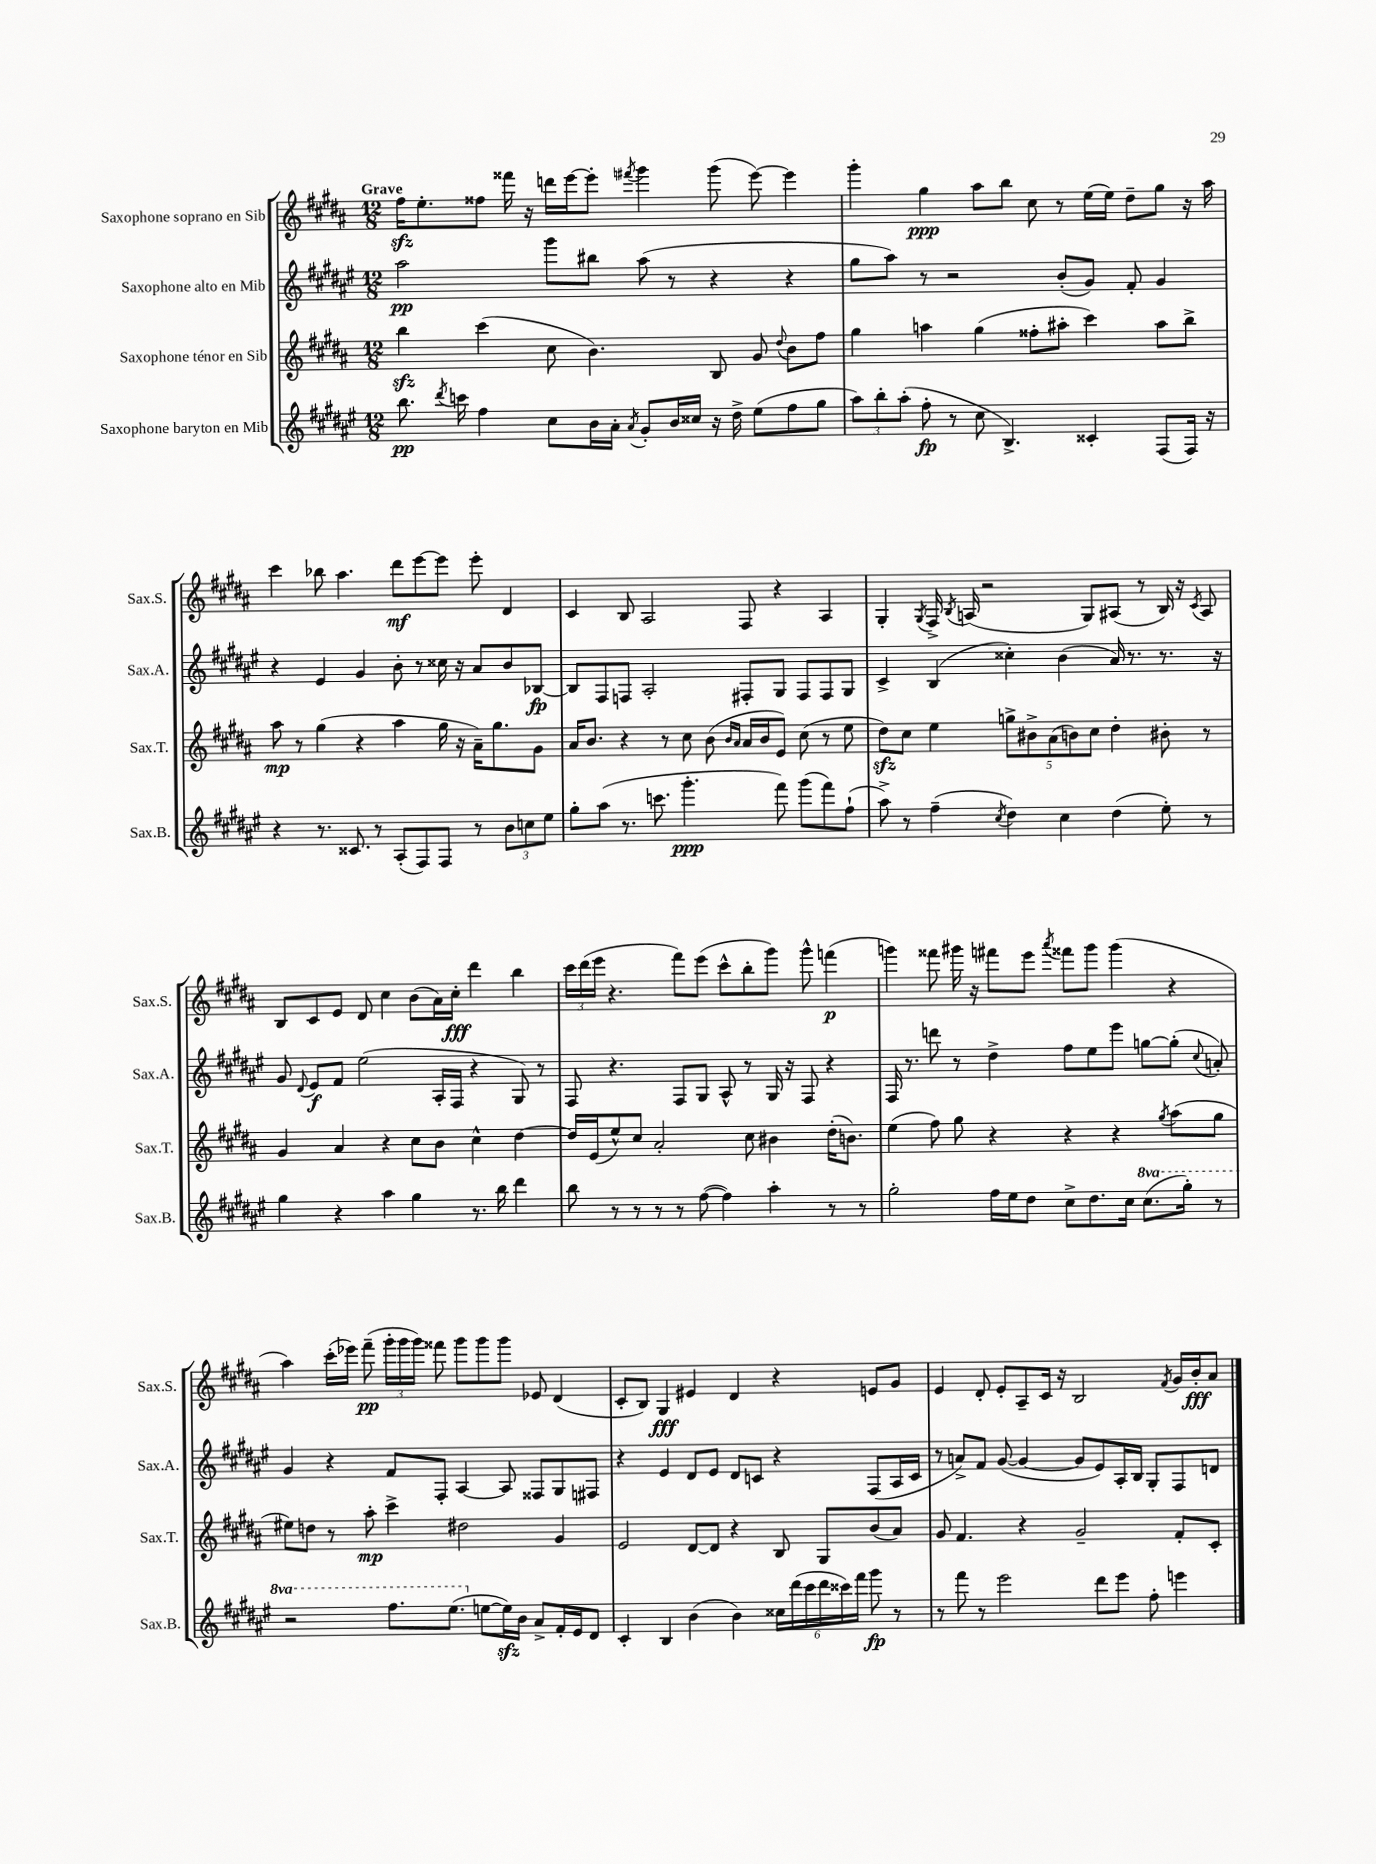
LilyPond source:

<<
\new StaffGroup <<
\new Staff = "s0" \with { instrumentName = "Saxophone soprano en Sib" shortInstrumentName = "Sax.S." } {
    \clef treble \key b \major \numericTimeSignature \time 12/8 \tempo "Grave"
    \autoBeamOff fis''16[\sfz e''8.-. fisis''8] fisis'''16 r16 d'''16[ e'''16~ e'''8]-. \acciaccatura { fis'''8 } gis'''4 gis'''8( e'''8~) e'''4 |
    gis'''4-. gis''4\ppp ais''8[ b''8] cis''8 r8 e''16[( e''16]) dis''8[-- gis''8] r16 ais''16 |
    cis'''4 bes''8 ais''4. dis'''8[\mf e'''8~ e'''8] e'''8-. dis'4 |
    cis'4 b8 ais2 fis8 r4 ais4 |
    gis4-. \acciaccatura { gis8 } fis16-> \acciaccatura { b8 } a16( r2 gis8[) ais8]( r8 b16) r16 \acciaccatura { cis'8 } ais8 |
    b8[ cis'8 e'8] dis'8 cis''4 b'8[( ais'16) cis''16]-.\fff dis'''4 b''4 |
    \tuplet 3/2 { cis'''16[ dis'''16( e'''16] } r4. fis'''8[) e'''8]( cis'''8[-^ b''8-. gis'''8]) gis'''8-^ f'''4\p( |
    g'''4) fisis'''8 gis'''16 r16 fis'''8[ e'''8] \acciaccatura { ais'''8 } fisis'''8[ gis'''8] gis'''4( r4 |
    ais''4) cis'''16[-.( ees'''16]) fis'''8--\pp( \tuplet 3/2 { gis'''16[-. gis'''16 gis'''16]) } fisis'''8 gis'''8[ gis'''8 gis'''8] ees'8 dis'4( |
    cis'8[-. b8]) gis4\fff eis'4 dis'4 r4 e'8[ gis'8] |
    e'4 dis'8-. e'8[-. ais8-- cis'16] r16 b2 \acciaccatura { fis'8 } gis'16[ b'16-.\fff ais'8] \bar "|." |
}
\new Staff = "s1" \with { instrumentName = "Saxophone alto en Mib" shortInstrumentName = "Sax.A." } {
    \clef treble \key fis \major \numericTimeSignature \time 12/8
    \autoBeamOff ais''2\pp gis'''8[ bis''8] ais''8( r8 r4 r4 |
    gis''8[ ais''8]) r8 r2 b'8[-.( gis'8]) fis'8-. gis'4 |
    r4 eis'4 gis'4 b'8-. r8 cisis''16 r16 ais'8[ b'8 bes8]~\fp |
    bes8[ fis8 f8] ais2-. fis8[-. gis8] fis8[ fis8 gis8] |
    cis'4-> b4( cisis''4-.) b'4( ais'16) r8. r8. r16 |
    gis'8 \appoggiatura { dis'8 } eis'8[\f fis'8] eis''2( ais16[-. fis16] r4 gis8) r8 |
    fis8 r4. fis8[ gis8] ais8-^ r8 gis16 r16 fis8 r4 |
    fis16 r8. d'''8 r8 dis''4-> fis''8[ eis''8 eis'''8] g''8[~ g''8]-.( \appoggiatura { cis''8 } a'8-.) |
    gis'4 r4 fis'8[ fis8]-. ais4~ ais8 fisis8[ gis8 fis8] |
    r4 eis'4 dis'8[ eis'8] dis'8[ c'8] r4 fis8[( ais16 c'16] |
    r8 a'8[->) fis'8] gis'8~( gis'4~ gis'8[ eis'8) ais16-. b16] gis8[-. fis8 d'8] \bar "|." |
}
\new Staff = "s2" \with { instrumentName = "Saxophone ténor en Sib" shortInstrumentName = "Sax.T." } {
    \clef treble \key b \major \numericTimeSignature \time 12/8
    \autoBeamOff b''4\sfz cis'''4( cis''8 b'4.) b8 gis'8 \appoggiatura { dis''8 } b'8[ fis''8] |
    gis''4 a''4 gis''4( fisis''8[-. ais''8]-. cis'''4) ais''8[ b''8]-> |
    ais''8\mp r8 gis''4( r4 ais''4 gis''16 r16 ais'16[--) gis''8. gis'8] |
    ais'16[ b'8.] r4 r8 cis''8 b'8( \grace { b'16[ ais'16] } ais'16[ b'16 e'8]) cis''8( r8 e''8 |
    dis''8[\sfz) cis''8] e''4 \tuplet 5/4 { g''8[-> bis'8-> ais'8( b'8) cis''8] } dis''4-. bis'8-. r8 |
    gis'4 ais'4 r4 cis''8[ b'8] cis''4-^ dis''4~ |
    dis''16[ e'16( e''8-^) cis''8] ais'2-. cis''8 bis'4 dis''16[-.( b'8.]) |
    e''4( fis''8) gis''8 r4 r4 r4 \acciaccatura { gis''8 } ais''8[( gis''8] |
    eis''8[) d''8] r8 ais''8-.\mp cis'''4-> dis''2 gis'4 |
    e'2 dis'8[~ dis'8] r4 b8 gis8[ b'8( ais'8]) |
    gis'8 fis'4. r4 gis'2-- fis'8[-. cis'8]-. \bar "|." |
}
\new Staff = "s3" \with { instrumentName = "Saxophone baryton en Mib" shortInstrumentName = "Sax.B." } {
    \clef treble \key fis \major \numericTimeSignature \time 12/8 \set Staff.ottavationMarkups = #ottavation-simple-ordinals
    \autoBeamOff b''8.\pp \acciaccatura { dis'''8 } c'''16 fis''4 cis''8[ b'16 ais'16]-. \acciaccatura { ais'8 } gis'8[-. b'16 cisis''16] r16 dis''16-> eis''8[( fis''8 gis''8] |
    \tuplet 3/2 { ais''8[) b''8-. ais''8]-.( } fis''8-.\fp r8 cis''8 b4.->) cisis'4-. fis8[( fis16]) r16 |
    r4 r8. cisis'8. r8 ais8[-.( fis8) fis8] r8 \tuplet 3/2 { b'8[ c''8 eis''8] } |
    gis''8[-. ais''8]( r8. c'''8. gis'''4.-.\ppp fis'''8) gis'''8[( fis'''8) fis''8]-!( |
    ais''8->) r8 fis''4--( \acciaccatura { cis''8 } dis''4) cis''4 dis''4( eis''8-.) r8 |
    gis''4 r4 ais''4 gis''4 r8. b''16 dis'''4 |
    b''8 r8 r8 r8 r8 fis''8~( fis''4) ais''4-. r8 r8 |
    gis''2-. fis''16[ eis''16 dis''8] cis''8[-> dis''8. cis''16] \ottava #1 cis'''8.[( gis'''16]-.) r8 |
    r2 fis'''8.[ eis'''8.]( \ottava #0 e''8[~ e''16\sfz) b'16] ais'8[-> fis'16-. eis'16 dis'8] |
    cis'4-. b4 b'4( b'4) \tuplet 6/4 { cisis''16[ dis'''16( cis'''16 dis'''16 cisis'''16) fis'''16] } gis'''8\fp r8 |
    r8 fis'''8 r8 eis'''2 dis'''8[ eis'''8] fis''8-. e'''4 \bar "|." |
}
>>
>>
\layout { \context { \Score \remove "Bar_number_engraver" } }
